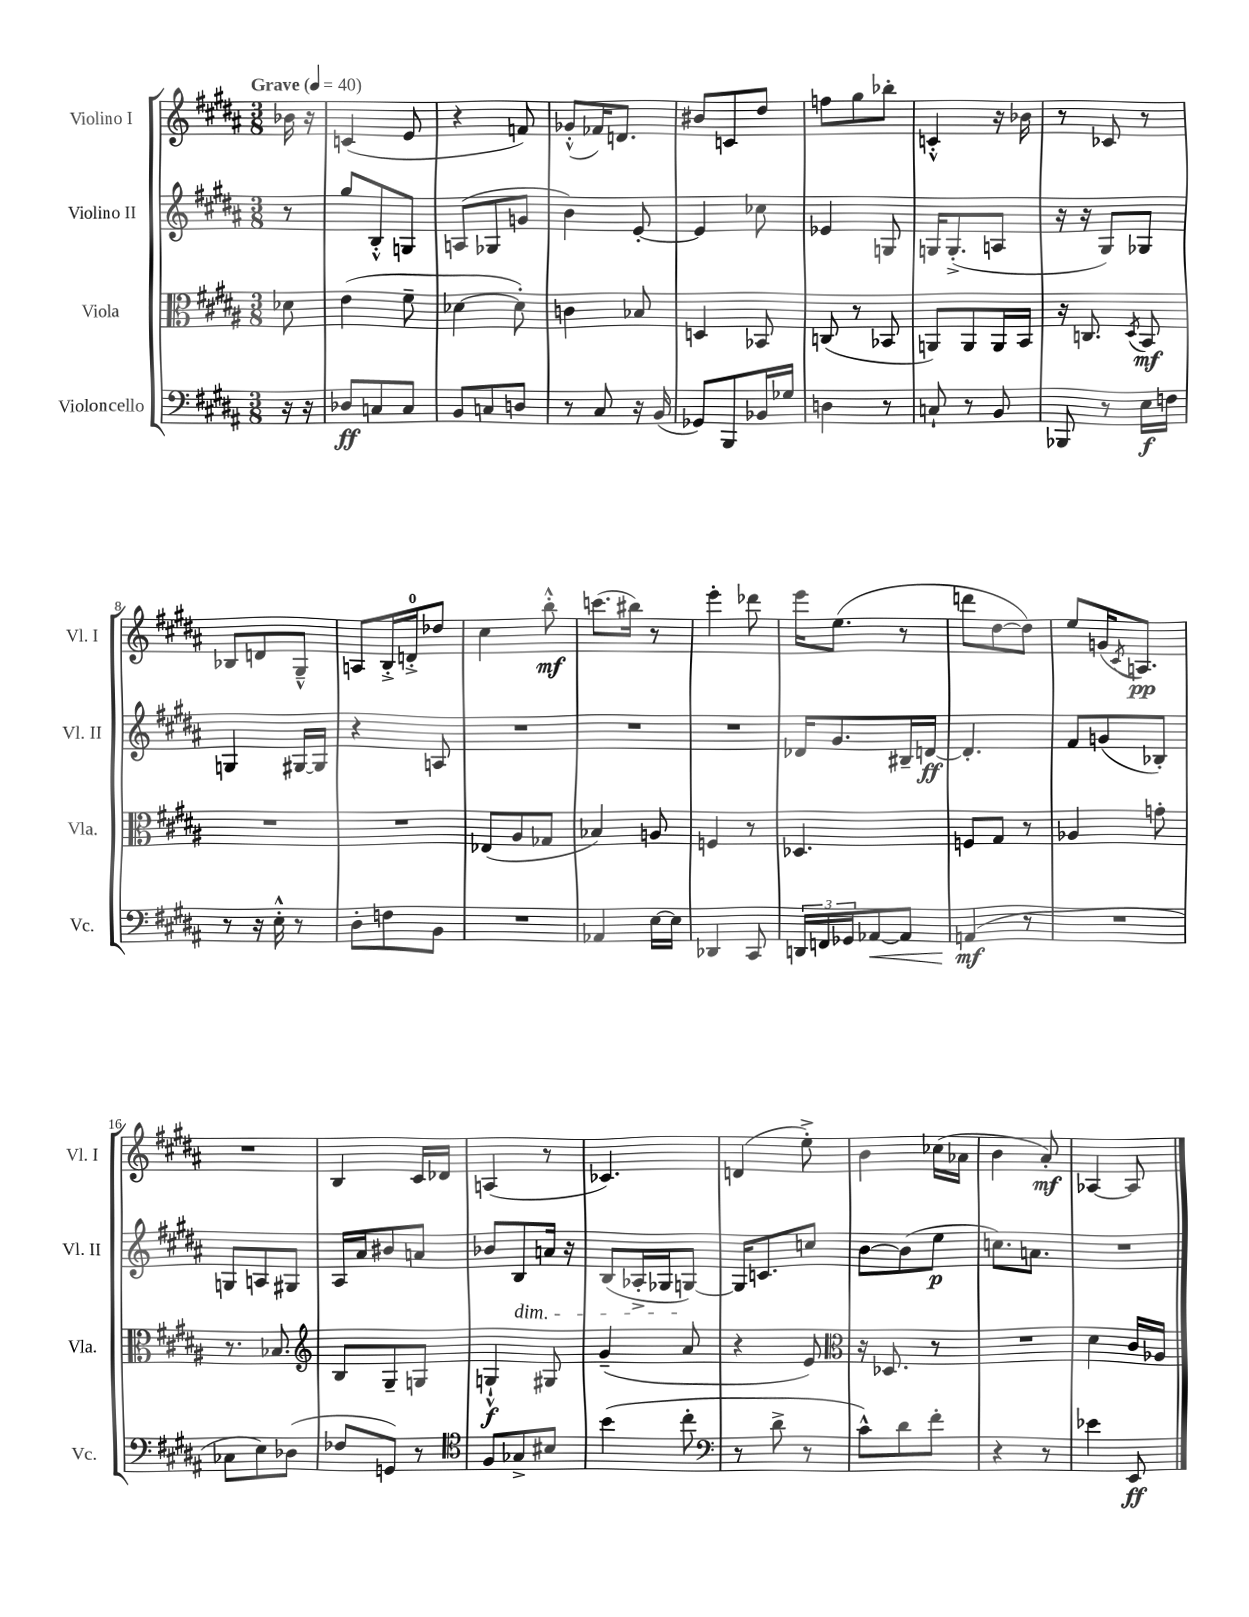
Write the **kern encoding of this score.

**kern	**kern	**kern	**kern
*staff4	*staff3	*staff2	*staff1
*clefF4	*clefC3	*clefG2	*clefG2
*k[f#c#g#d#a#]	*k[f#c#g#d#a#]	*k[f#c#g#d#a#]	*k[f#c#g#d#a#]
*M3/8	*M3/8	*M3/8	*M3/8
*MM40	*MM40	*MM40	*MM40
16r	8d-	8r	16b-
16r	.	.	16r
=	=	=	=
8D-	(4e	8gg#	(4c
8C	.	8B'^^	.
8C	8f#~	8G	8e
=	=	=	=
8BB	[4d-	(8A	4r
8C	.	8G-	.
8D	8d-'])	8g	8f)
=	=	=	=
8r	4c	4b)	(8g-'^^
8C#	.	.	16f-)
.	.	.	8.d
16r	8B-	[8e'	.
(16BB	.	.	.
=	=	=	=
8GG-)	4D	4e]	8b#
8BBB	.	.	8c
16BB-	8BB-	8cc-	8dd#
16G-	.	.	.
=	=	=	=
4D	(8C	4e-	8ff
.	8r	.	8gg#
8r	8BB-	8G	8bb-'
=	=	=	=
8C`	8AA)	16G	4c'^^
.	.	(8.G'^	.
8r	8AA	.	.
8BB	16AA	8A	16r
.	16BB	.	16b-
=	=	=	=
8BBB-	16r	16r	8r
.	8.C	16r	.
8r	.	8G#)	8c-
.	8qD#	.	.
16E	8BB	8G-	8r
16F	.	.	.
=	=	=	=
8r	4.r	4G	8B-
16r	.	.	8d
16E'^^	.	.	.
8r	.	[16G#	8G#~^^
.	.	16G#]	.
=	=	=	=
8D#'	4.r	4r	8A
8F	.	.	16B'^
.	.	.	16d'^
8BB	.	8A	8dd-
=	=	=	=
4.r	(8E-	4.r	4cc#
.	8A#	.	.
.	8G-	.	8bb'^^
=	=	=	=
4AA-	4B-)	4.r	(8.ccc
.	.	.	16bb#)
[16E	8A	.	8r
16E]	.	.	.
=	=	=	=
4DD-	4F	4.r	4eee'
8CC#	8r	.	8ddd-
=	=	=	=
24DD	4.D-	16d-	16eee
24FF	.	.	.
.	.	8.g#	(8.ee
24GG-	.	.	.
[8AA-	.	.	.
8AA-]	.	16B#~	8r
.	.	[16d	.
=	=	=	=
(4AA	8F	4.d']	8ddd
.	8G#	.	[8dd#
8r	8r	.	8dd#])
=	=	=	=
4.r	4A-	8f#	8ee
.	.	(8g	(16g
.	.	.	8qc#
.	.	.	8.A)
.	8g'	8B-')	.
=	=	=	=
8C-	8.r	8G	4.r
8E)	.	8A	.
.	8.B-	.	.
(8D-	.	8G#	.
=	=	=	=
*	*clefG2	*	*
8F-	8B	16A#	4B
.	.	16a#	.
8GG)	8G#~	8b#	.
8r	8G	8a	16c#
.	.	.	16d-
=	=	=	=
*clefC4	*	*	*
8F#	4G`^^	8b-	(4A
8G-^	.	8B	.
8B#	8G#	16a	8r
.	.	16r	.
=	=	=	=
(4b	(4g#~	(8B	4.c-)
.	.	16A-'^	.
.	.	16G-	.
8cc#'	8a#	[8G)	.
=	=	=	=
*clefF4	*	*	*
8r	4r	16G]	(4d
.	.	8.c	.
8d#^	.	.	.
8r	8e)	8cc	8ee'^)
=	=	=	=
*	*clefC3	*	*
8c#^^)	16r	[8b	4b
.	8.D-	.	.
8d#	.	(8b]	.
8f#'	8r	8ee	(16cc-
.	.	.	16a-
=	=	=	=
4r	4.r	8.cc)	4b
.	.	8.a	.
8r	.	.	8a#')
=	=	=	=
4e-	4d#	4.r	[4A-
8EE	16c#	.	8A-]
.	16A-	.	.
==	==	==	==
*-	*-	*-	*-
